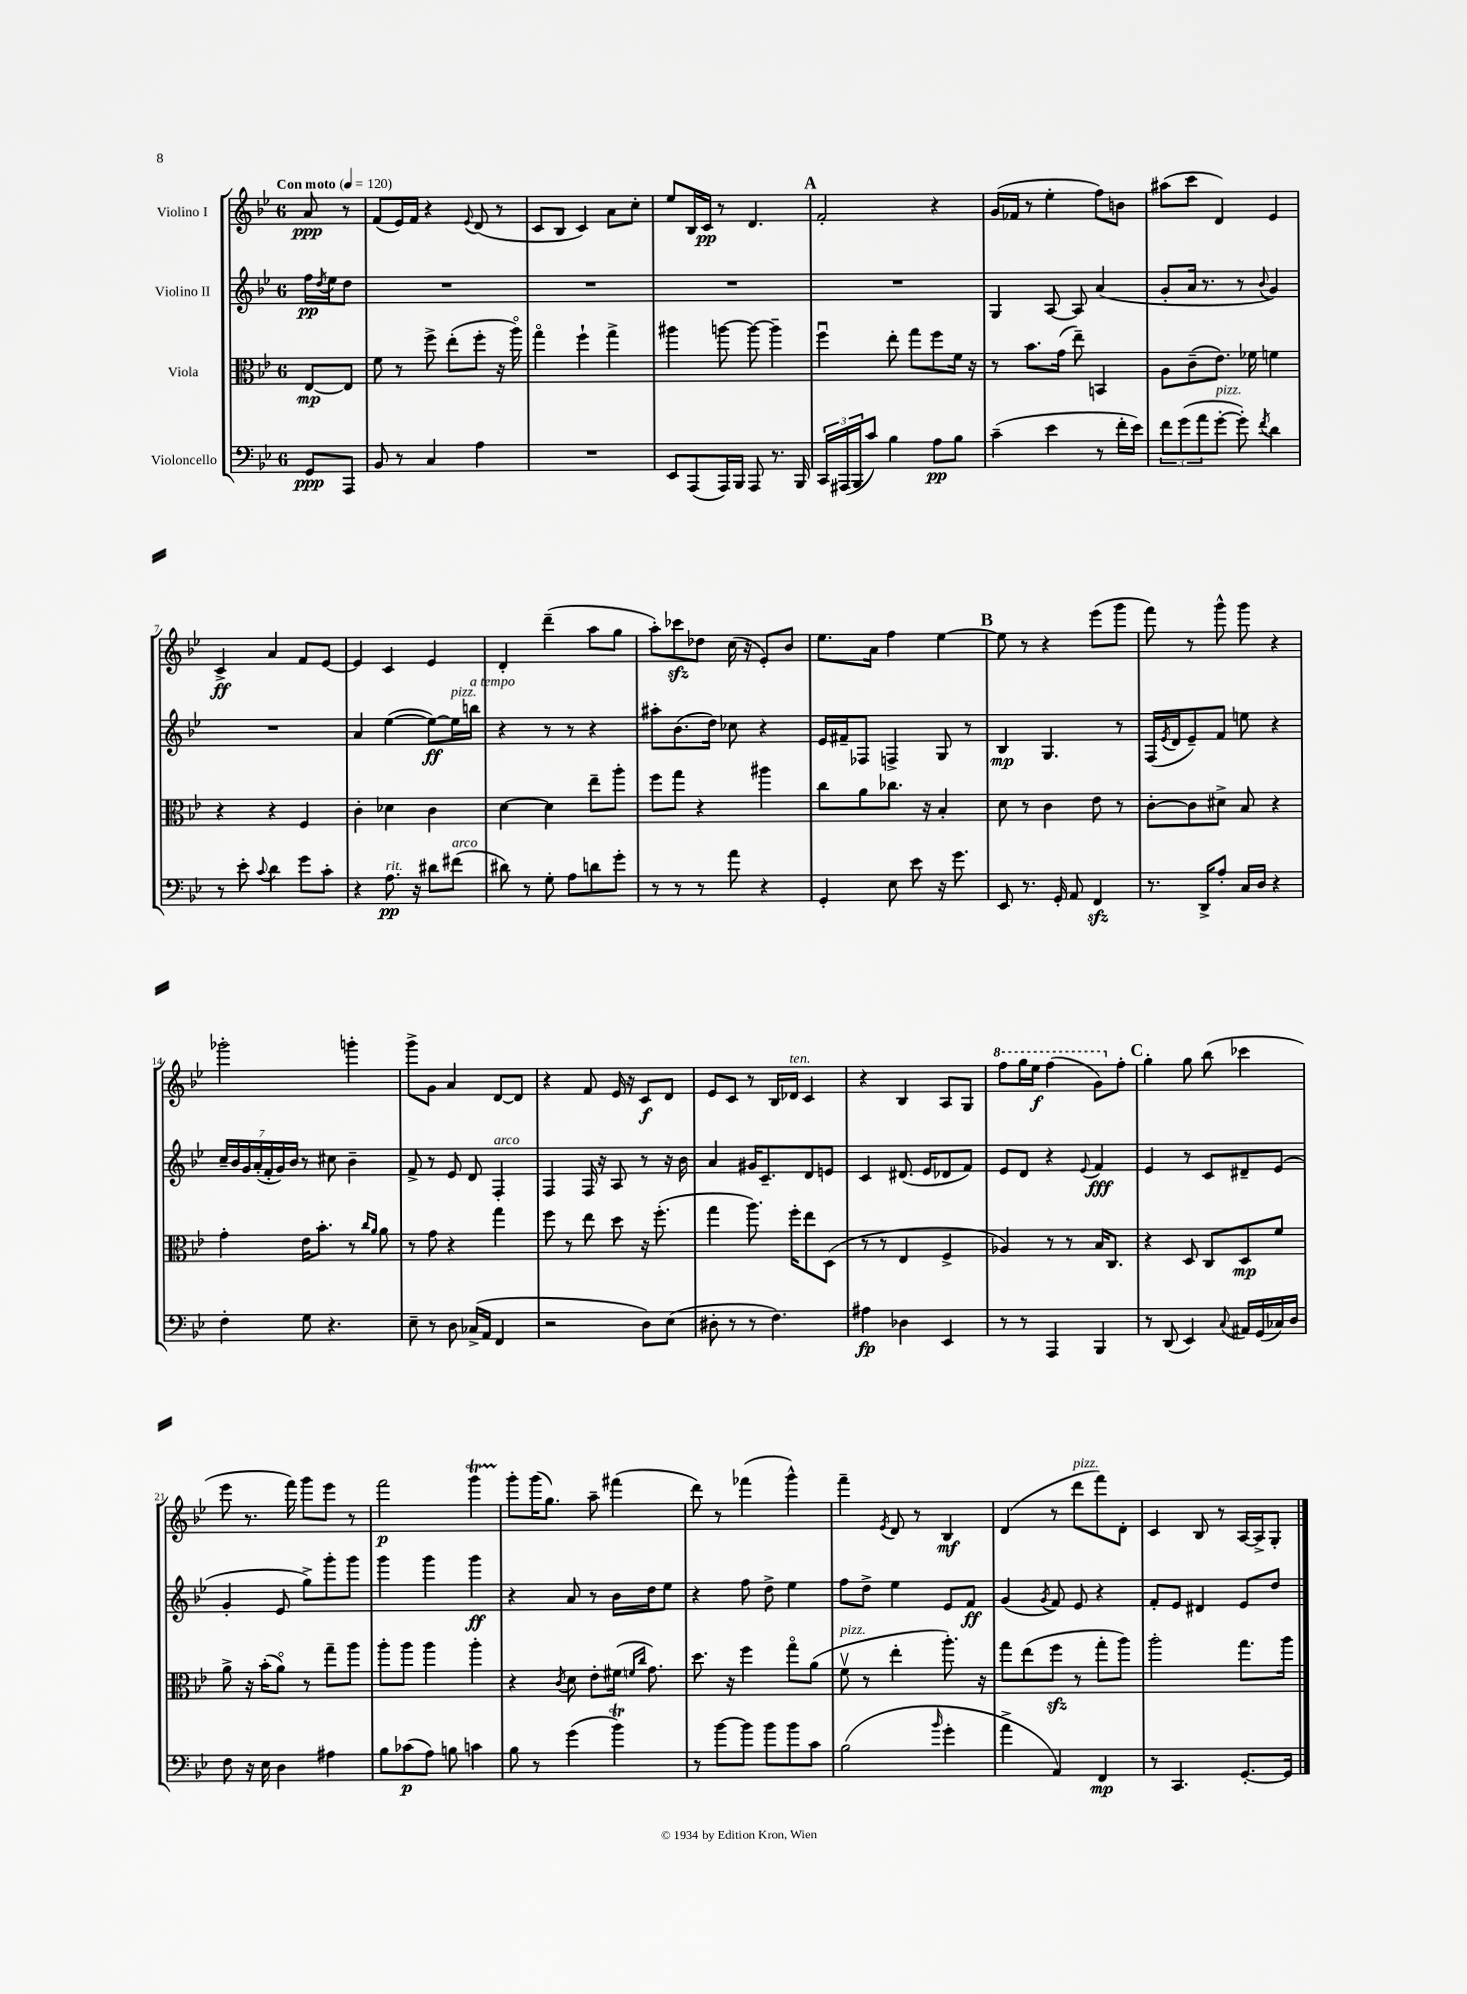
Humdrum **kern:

**kern	**kern	**kern	**kern
*staff4	*staff3	*staff2	*staff1
*clefF4	*clefC3	*clefG2	*clefG2
*k[b-e-]	*k[b-e-]	*k[b-e-]	*k[b-e-]
*M6/8	*M6/8	*M6/8	*M6/8
*MM120	*MM120	*MM120	*MM120
8GG	[8E-	16ff	8a
.	.	8qdd	.
.	.	16ee-	.
8AAA	8E-]	8dd	8r
=	=	=	=
8BB-	8f	2.r	(8f
8r	8r	.	16e-)
.	.	.	16f
4C	8ff^	.	4r
.	(8ee-'	.	.
.	.	.	8qqe-
4A	8ff'	.	(8d
.	16r	.	8r
.	16aao)	.	.
=	=	=	=
2.r	4ggo	2.r	8c
.	.	.	8B-
.	4ff`	.	4c)
.	4gg^	.	8a
.	.	.	8cc'
=	=	=	=
8EE-	4aa#	2.r	8ee-
(8AAA	.	.	16B-
.	.	.	16c
16AAA)	[8aa	.	8r
16BBB-	.	.	.
8AAA	8aa_	.	4.d
8.r	4aa~]	.	.
16BBB-	.	.	.
=	=	=	=
24CC	4ffu	2.r	2f'
(24AAA#	.	.	.
24BBB-	.	.	.
8c)	.	.	.
4B-	8ee-'	.	.
.	8gg	.	.
8A	8ff	.	4r
8B-	16f	.	.
.	16r	.	.
=	=	=	=
(4c~	8r	4G	(16g
.	.	.	16f-
.	8.b-	.	8r
4e-	.	[8A	4ee-'
.	(16g	.	.
.	8ee-~)	8A]	.
8r	4BB	(4a	8ff)
16f'	.	.	8b
16e-)	.	.	.
=	=	=	=
12f	8A	8g'	(8aa#
(12g	.	.	.
.	(8c~	16a	8ccc
12a	.	.	.
.	.	8.r	.
[8g'	8.e-)	.	4d)
8g'])	.	8r	.
.	16f-	.	.
8qf	.	8qqb-	.
4d	4f	4g)	4e-
=	=	=	=
8r	4r	2.r	4c^
8e-'	.	.	.
8qqc	.	.	.
4d	4r	.	4a
8g	4F	.	8f
8c'	.	.	[8e-
=	=	=	=
4r	4c'	4a	4e-]
8.A	4d-	([4ee-	4c
16r	.	.	.
8d#	4c	8ee-_)	4e-
(8f#	.	16ee-]	.
.	.	16bb	.
=	=	=	=
8d#)	[4d	4r	4d'
8r	.	.	.
8G'	4d]	8r	(4ddd~
8A	.	8r	.
8d	8ee-~	4r	8aa
8g'	8aa'	.	8gg
=	=	=	=
8r	8ff	8aa#'	8aa')
8r	8gg	(8.b-	8ccc-
8r	4r	.	8dd-
.	.	16dd)	.
8a	.	8cc-	(16cc
.	.	.	16r
4r	4aa#	4r	8e-')
.	.	.	8b-
=	=	=	=
4GG'	8cc	16e-	8.ee-
.	.	16f#~	.
.	8a	8F-	.
.	.	.	16a
8E-	8.cc-	4F^	4ff
8e-	.	.	.
.	16r	.	.
16r	4B-'	8G	[4ee-
8.g	.	.	.
.	.	8r	.
=	=	=	=
8EE-	8d	4B-	8ee-]
8.r	8r	.	8r
.	4c	4.G	4r
16GG'	.	.	.
8AA	.	.	.
4FF	8e-	.	(8eee-
.	8r	8r	8ggg
=	=	=	=
8.r	[8c'	(16F	8fff)
.	.	8qe-	.
.	.	16d	.
.	8c]	8e-~)	8r
16DD^	.	.	.
8A'	8d#^	8f	8ggg^^
16C	8B-	8ee	8ggg
16D	.	.	.
4r	4r	4r	4r
=	=	=	=
4F'	4g'	28cc~	2ggg-'
.	.	28b-	.
.	.	28g	.
.	.	(28a'	.
.	.	28f'	.
.	.	28g)	.
.	.	28b-	.
8G	16e-	8r	.
.	8.b-'	.	.
4.r	.	8cc#	.
.	8r	4b-~	4ggg'
.	16qqcc	.	.
.	16qqa	.	.
.	8a	.	.
=	=	=	=
8E-~	8r	8f^	8ggg^
8r	8g	8r	8g
8D	4r	8e-	4a
(16C-^	.	8d	.
16AA	.	.	.
4FF	4gg	4F'	[8d
.	.	.	8d]
=	=	=	=
2r	8ff	4F	4r
.	8r	.	.
.	8ee-	16F	8f
.	.	16r	.
.	8dd	8A	16e-
.	.	.	16r
8D)	16r	8r	8c
.	(8.ff'	.	.
(8E-	.	16r	8d
.	.	16b-	.
=	=	=	=
8D#'	4gg	4a	8e-
8r	.	.	8c
8r	8.aa)	16g#	8r
.	.	8.c~	.
4.F)	.	.	16B-
.	16ff'	.	16d-
.	8ee-	8d	4c
.	(8D	8e	.
=	=	=	=
4A#	8r	4c	4r
.	8r	.	.
4D-	4E-	(8.d#	4B-
.	.	16e-	.
4EE-	4F^	8d-	8A
.	.	8f)	8G
=	=	=	=
8r	4A-)	8e-	8fff
8r	.	8d	16ggg
.	.	.	16eee-
4AAA	8r	4r	(4fff
.	8r	.	.
.	.	8qqe-	.
4BBB-	16B-	4f	8gg)
.	8.C	.	.
.	.	.	8ff'
=	=	=	=
8r	4r	4e-	4gg'
(8DD	.	.	.
4EE-)	8D	8r	8gg
.	8C	8c	(8bb-
8qqC	.	.	.
16AA#	8D	8d#~	4ccc-
(16GG	.	.	.
16C-)	8f	(8e-	.
16D	.	.	.
=	=	=	=
8F	8a^	4g'	8eee-
16r	16r	.	8.r
16E-	(16b-'	.	.
4D	8ao)	8e-	.
.	.	.	16fff)
.	8r	8gg^)	8ggg
4A#	8gg~	8ggg'	8eee-
.	8aa	8ggg	8r
=	=	=	=
8B-	8aa'	4ggg	2fff
(8c-	8aa	.	.
8A)	4aa	4ggg	.
8B	.	.	.
4c	4aa'	4ggg	4ggg
=	=	=	=
8B-	4r	4r	8ggg'
8r	.	.	(16ggg
.	.	.	8.gg)
.	8qc	.	.
(4g	8d	8a	.
.	8e-'	8r	8aa~
4b-)	(16f#	16b-	(4fff#
.	16qqf	.	.
.	16qqcc	.	.
.	8.g)	16dd	.
.	.	8ee-	.
=	=	=	=
8r	8.dd	4r	8ddd)
[8b-	.	.	8r
.	16r	.	.
8b-]	4ff	8ff	(4fff-
8b-	.	8dd^	.
8b-	8ggo	4ee-	4ggg^^)
8c	(8a	.	.
=	=	=	=
(2B-	8fv	8ff	4fff~
.	8r	8dd^	.
.	.	.	8qe-
.	4ee-'	4ee-	8d
.	.	.	8r
16qqb-	.	.	.
4g'	8.aa')	8e-	4B-
.	.	8f	.
.	16r	.	.
=	=	=	=
4a^	8gg	(4g	(4d
.	(8ee-	.	.
.	.	8qg	.
4AA)	8ff	8f)	8r
.	8r	8e-	8ddd
4FF	8gg'	4r	8fff)
.	8aa)	.	8d'
=	=	=	=
8r	2aa'	8f'	4c
4.CC	.	8e-	.
.	.	4d#	8B-
.	.	.	8r
[8.GG'	8.gg	8e-	[16A
.	.	.	16A^]
.	.	8dd	8G'
16GG]	16aa	.	.
==	==	==	==
*-	*-	*-	*-
